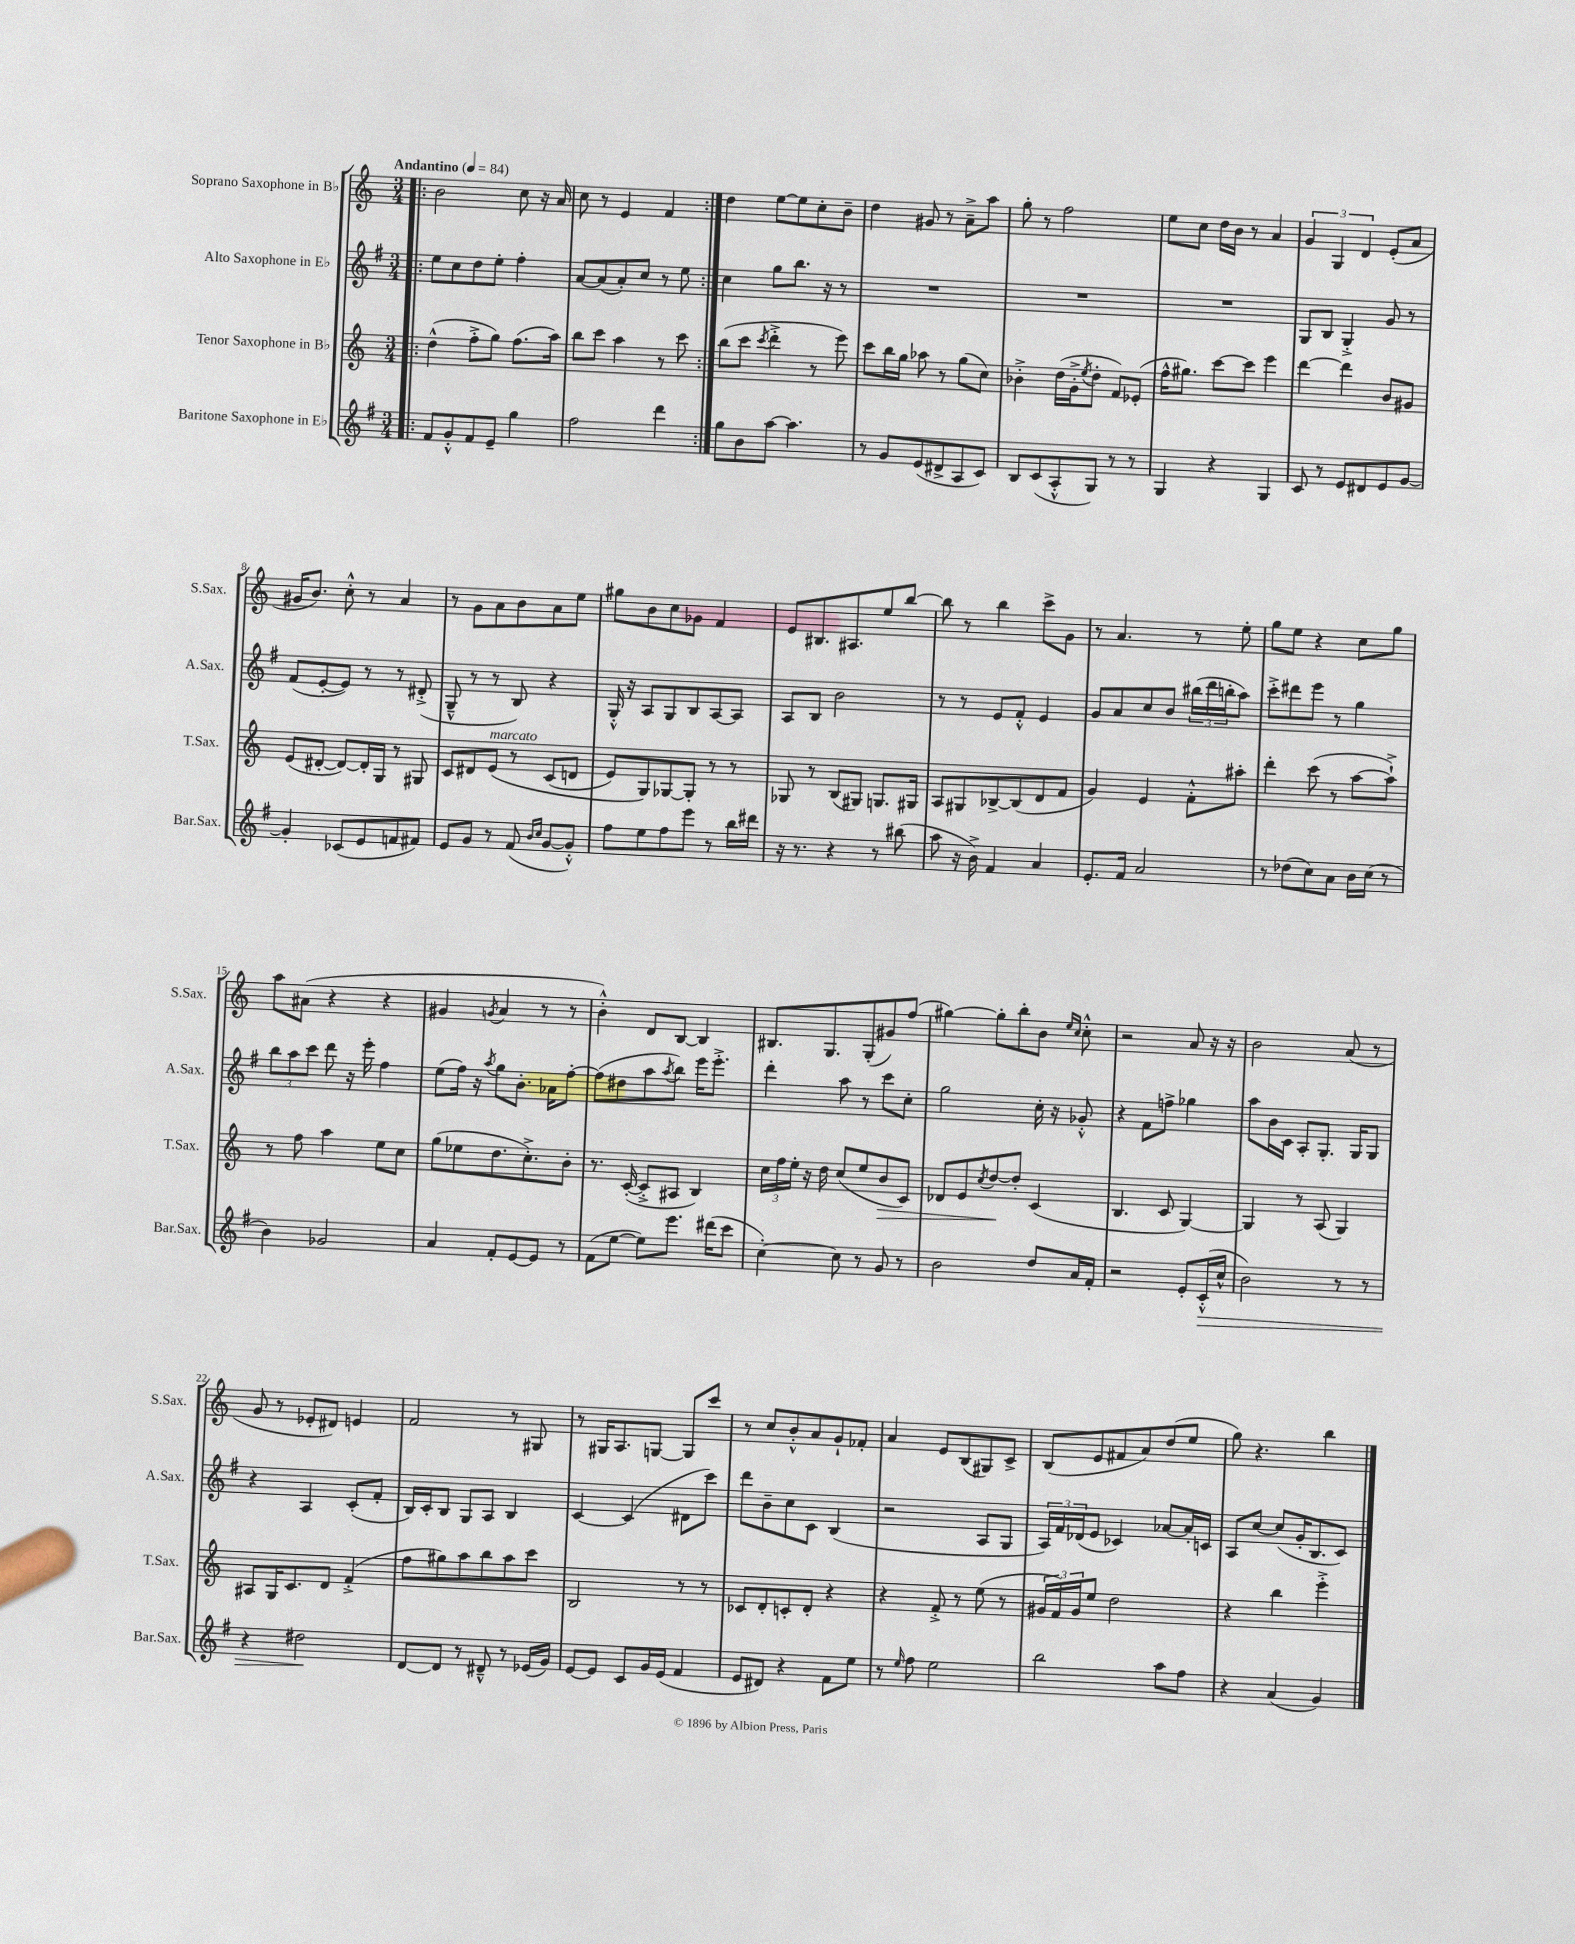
<<
\new StaffGroup <<
\new Staff = "s0" \with { instrumentName = "Soprano Saxophone in Bb" shortInstrumentName = "S.Sax." } {
    \clef treble \key c \major \numericTimeSignature \time 3/4 \tempo "Andantino" 4 = 84
    \repeat volta 2 { \bar ".|:" b'2 c''8 r16 a'16 |
    c''8 r8 e'4 f'4 | }
    d''4 e''8~ e''8 c''8-. b'8-- |
    d''4 gis'8 r8 a'8---> a''8 |
    g''8-. r8 f''2 |
    e''8 c''8 d''16 b'16 r8 a'4 |
    \tuplet 3/2 { g'4 g4 d'4 } e'8-.( a'8 |
    gis'16 b'8.) c''8-.-^ r8 a'4 |
    r8 g'8 a'8 b'8 a'8 e''8 |
    gis''8 b'8 c''8 ges'8 f'4 |
    e'8 bis8. ais8. e''8 b''8~ |
    b''8 r8 b''4 c'''8-> g'8 |
    r8 a'4. r8 e''8-. |
    g''8 e''8 r4 c''8 g''8 |
    a''8 ais'8( r4 r4 |
    gis'4 \acciaccatura { g'8 } a'4 r8 r8 |
    b'4-.-^) d'8 b8~ b4 |
    bis8. g8. g8-.( gis'8) f''8( |
    gis''4~) gis''8-. b''8-. b'8 \grace { e''16 c''16 } c''8-.-^ |
    r2 a'8 r16 r16 |
    b'2 a'8( r8 |
    g'8 r8 ees'8-. dis'8) e'4 |
    f'2 r8 gis8 |
    r8 gis16 a8. g8~ g8 c'''8 |
    r8 c''8 b'8-.-^ a'8 g'8-! fes'8-. |
    a'4 e'8 b8( gis8) c'8-> |
    b8( e'8 fis'8 a'8) d''8( e''8 |
    g''8) r4. b''4 \bar "|." |
}
\new Staff = "s1" \with { instrumentName = "Alto Saxophone in Eb" shortInstrumentName = "A.Sax." } {
    \clef treble \key g \major \numericTimeSignature \time 3/4
    \repeat volta 2 { \bar ".|:" e''8 c''8 d''8 e''8-. fis''4-. |
    a'8~ a'8( a'8-.) c''8 r8 e''8 | }
    c''4 g''8 b''8. r16 r8 |
    R2. |
    R2. |
    R2. |
    g8 b8 g4-.-> g'8 r8 |
    fis'8( e'8~-. e'8) r8 r8 dis'8-.->( |
    g8---^ r8 r8 b8) r4 |
    g16-.-^ r16 a8 g8 b8 a8~ a8 |
    a8 b8 b'2 |
    r8 r8 e'8 fis'8-.-^ e'4 |
    g'8 a'8 c''8 b'8 \tuplet 3/2 { bis''16( d'''16 b''16-. } a''8) |
    c'''8-.-> dis'''8 e'''8 r8 g''4 |
    \tuplet 3/2 { b''8 a''8 c'''8 } d'''8 r16 e'''16-. fis''4 |
    e''8( fis''16) r16 \acciaccatura { a''8 } g''8 b'8.-. aes'16 fis''8~-. |
    fis''8( dis''8 a''8 \acciaccatura { a''8 } b''8) e'''16 e'''8.-.-> |
    d'''4-. a''8 r8 c'''8 c''8-. |
    g''2 c''16-. r16 ges'8-.-^ |
    r4 fis'8 f''8-> ges''4 |
    a''8 b'16 c'16 a8-. g8.-. g16 g8 |
    r4 a4 c'8-.( fis'8-. |
    b16) c'16-. b8 g8 a8 b4 |
    c'4~ c'4( dis'8 c'''8) |
    d'''8 b'8-- c''8 c'8 b4( |
    r2 a8 g8 |
    \tuplet 3/2 { a16) fis'16 des'16( } e'8 ces'4) aes'8~ aes'16-. c'16 |
    a8 c''8~ c''8( g'16-. b8. c'8) \bar "|." |
}
\new Staff = "s2" \with { instrumentName = "Tenor Saxophone in Bb" shortInstrumentName = "T.Sax." } {
    \clef treble \key c \major \numericTimeSignature \time 3/4
    \repeat volta 2 { \bar ".|:" d''4-^( f''8-.-> g''8) f''8.( a''16) |
    b''8 c'''8 a''4 r8 c'''8 | }
    b''8( c'''8 \acciaccatura { c'''8 } d'''4-.-> r8 e'''8) |
    c'''8 b''16 g''16 aes''8 r8 g''8( c''8) |
    bes'4-.-> d''16( g'16-.-> \acciaccatura { e''8 } d''8-. f'8) ees'8-.( |
    f''16-^ gis''8.) c'''8~ c'''8 e'''4 |
    d'''4~ d'''4 b'8 gis'8 |
    e'8( dis'8~-. dis'8~) dis'16-. g16 r8 gis8 |
    c'8 dis'8 e'8^\markup { \italic "marcato" }\( r8 c'8( d'8 |
    e'8) g8\) ges8~ ges8-. r8 r8 |
    ges8 r8 b8( gis8) g8. gis16 |
    a8 gis8 bes8~-> bes8( d'8 f'8 |
    g'4) e'4 f'8-.-^ ais''8-. |
    d'''4-. c'''8( r8 a''8~ a''8-!->) |
    r8 f''8 a''4 e''8 c''8 |
    g''8( ees''8 d''8. c''8.-.->) b'8-. |
    r8. c'16~-.( c'8-.-> ais8 b4) |
    \tuplet 3/2 { c''16 f''16 e''16-. } r16 d''16 c''8( e''8 b'8\> c'8) |
    des'8 e'8 \acciaccatura { c''8 } d''8~\! d''8-. c'4( |
    b4. c'8 g4~) |
    g4 r8 a8( g4) |
    ais8 g16 c'8. d'8 f'4-.->( |
    f''8 gis''8) a''8 b''8 a''8 c'''8 |
    b2 r8 r8 |
    ces'8 d'8-. c'8-. d'8-. r4 |
    r4 f'8-.-> r8 e''8( r8 |
    \tuplet 3/2 { gis'16 f'16) gis'16 } e''8 d''2 |
    r4 b''4 e'''4-.-> \bar "|." |
}
\new Staff = "s3" \with { instrumentName = "Baritone Saxophone in Eb" shortInstrumentName = "Bar.Sax." } {
    \clef treble \key g \major \numericTimeSignature \time 3/4
    \repeat volta 2 { \bar ".|:" fis'8 g'8-.-^ fis'8 e'8-- g''4 |
    fis''2 d'''4 | }
    g''8 b'8 a''8~ a''4. |
    r8 g'8 e'8( dis'8-> a8 c'8) |
    b8 c'8( a8-.-^ g8) r8 r8 |
    g4 r4 g4 |
    c'8 r8 e'8 dis'8 e'8 g'8~ |
    g'4-. ces'8( e'8 f'8 fis'8) |
    e'8 g'8 r8 fis'8( \grace { b'16 c''16 } g'8~ g'8-.-^) |
    fis''8 e''8 fis''8 e'''8 r8 b''16 dis'''16 |
    r16 r8. r4 r8 bis''8( |
    a''8 r16 b'16->) fis'4 a'4 |
    e'8.-. fis'16 a'2 |
    r8 des''8( c''8) a'8 b'16 c''16( r8 |
    b'4) ges'2 |
    a'4 fis'8-. e'8~ e'8 r8 |
    fis'8( e''8~ e''8) e'''8. dis'''16( c'''8 |
    c''4~-.) c''8 r8 g'8 r8 |
    b'2 d''8 a'16 fis'16-. |
    r2 e'8-. c'16-.-^\>( c''16-^ |
    b'2) r8 r8 |
    r4 dis''2\! |
    d'8~ d'8 r8 dis'8---^ r8 ees'16( g'16) |
    e'8~ e'8 c'8 g'16 e'16( fis'4 |
    e'8 dis'8) r4 fis'8 e''8 |
    r8 \grace { e''16 } fis''8 e''2 |
    b''2 a''8 fis''8 |
    r4 a'4( g'4) \bar "|." |
}
>>
>>
